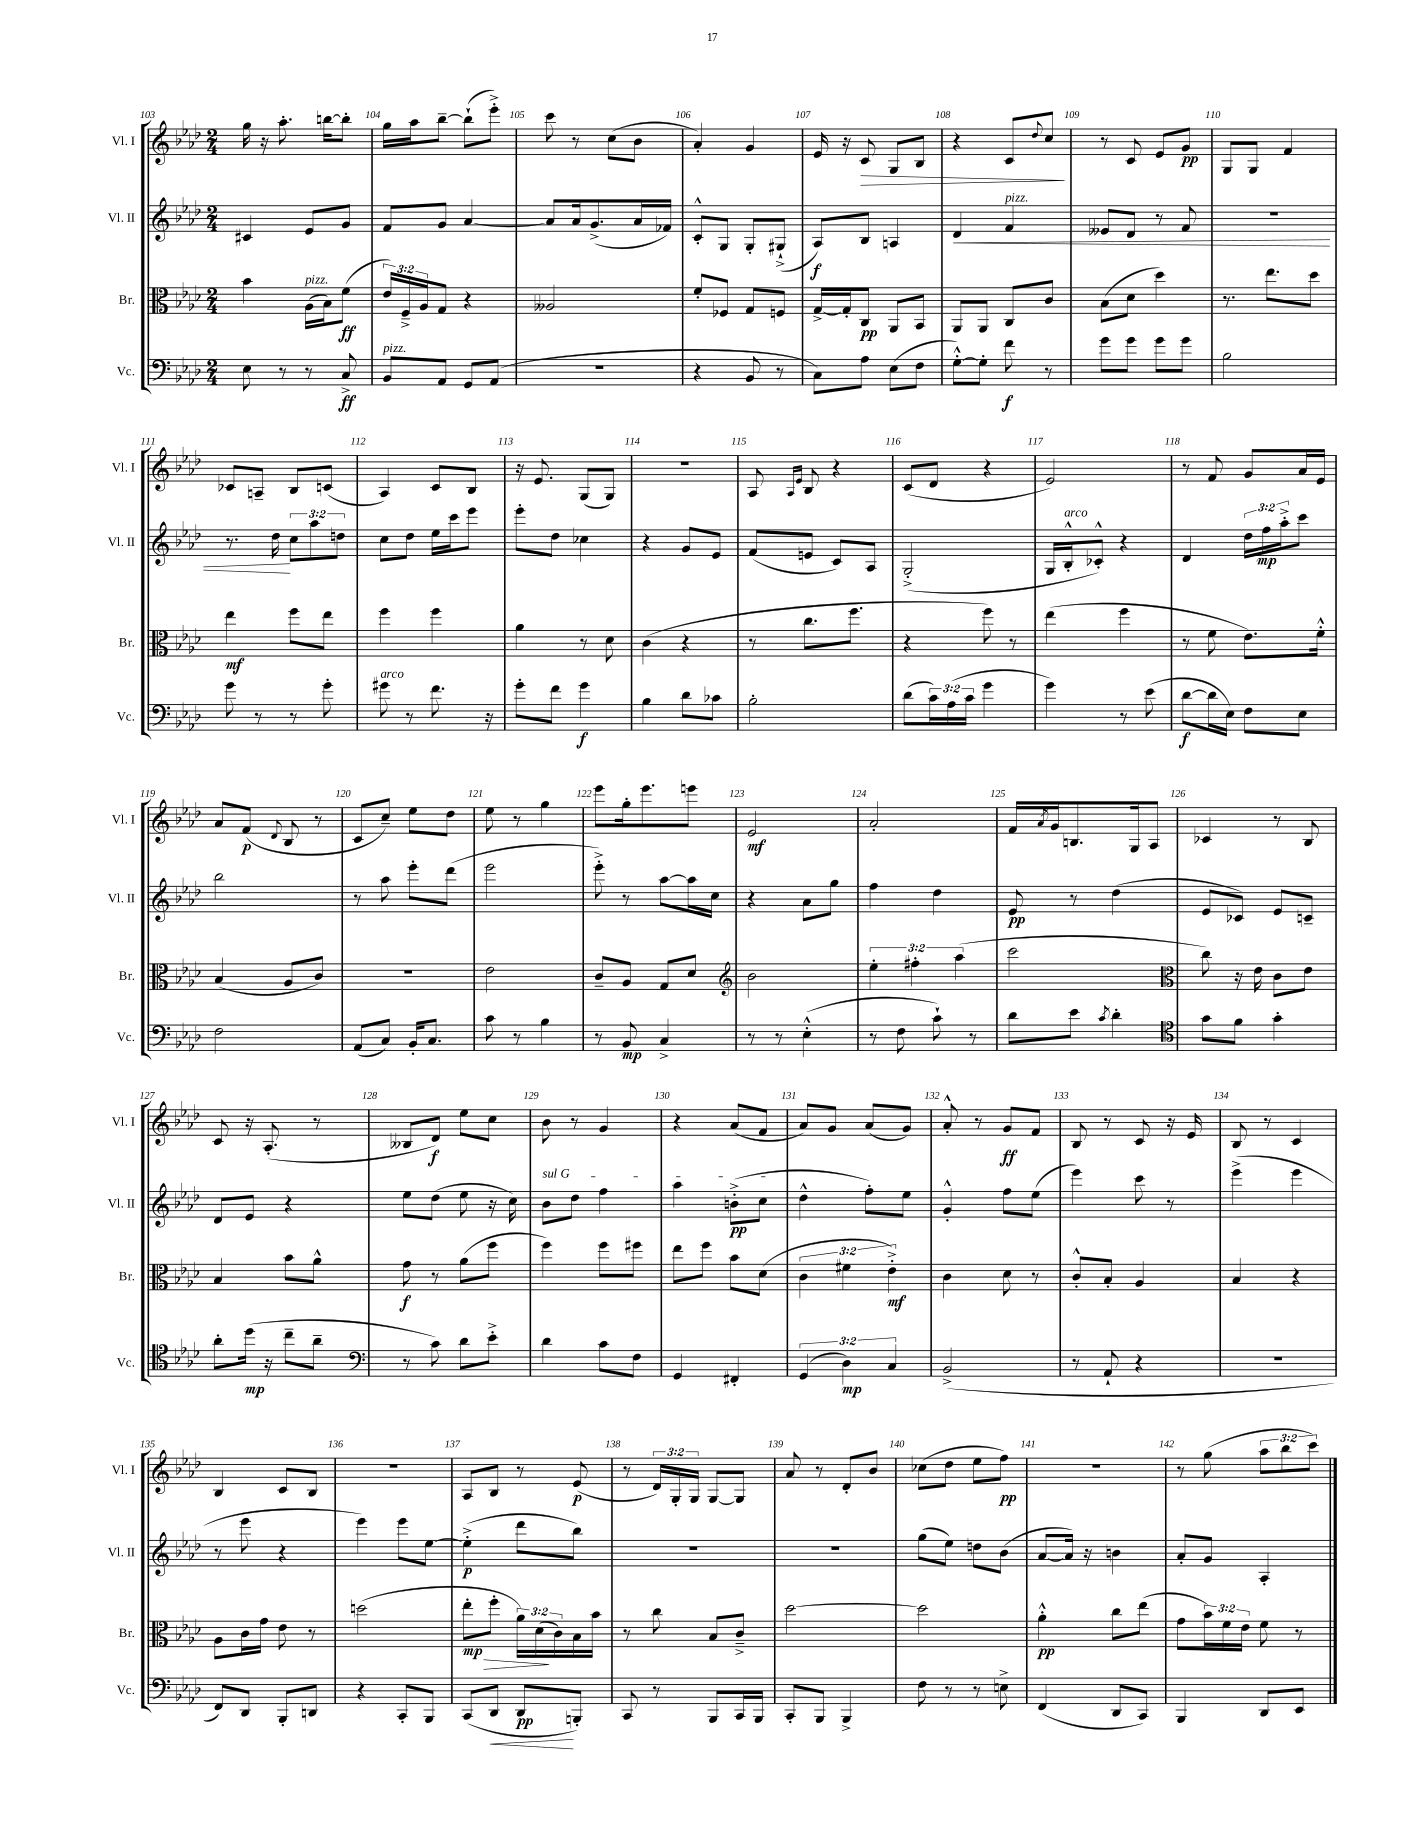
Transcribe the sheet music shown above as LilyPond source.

<<
\new StaffGroup <<
\new Staff = "s0" \with { instrumentName = "Vl. I" shortInstrumentName = "Vl. I" } {
    \clef treble \key aes \major \numericTimeSignature \time 2/4 \override Staff.TupletNumber.text = #tuplet-number::calc-fraction-text
    g''16 r16 aes''8.-. b''16~ b''8-. |
    g''16 aes''16 bes''8~-- bes''8-!( ees'''8-.->) |
    c'''8 r8 c''8( bes'8 |
    aes'4-.) g'4 |
    ees'16 r16 c'8\> g8 bes8 |
    r4 c'8 \appoggiatura { des''8 } c''8\! |
    r8 c'8 ees'8 g'8\pp |
    g8 g8 f'4 |
    ces'8 a8-- bes8 c'8( |
    aes4) c'8 bes8 |
    r16 ees'8. g8( g8) |
    R2 |
    aes8 \grace { aes16 ees'16 } bes8 r4 |
    c'8( des'8 r4 |
    ees'2) |
    r8 f'8 g'8 aes'16 ees'16 |
    aes'8 f'8\p( \appoggiatura { des'8 } bes8 r8 |
    c'8 c''8--) ees''8 des''8 |
    ees''8 r8 g''4 |
    ees'''8 g''16-. ees'''8. e'''8 |
    ees'2\mf |
    aes'2-. |
    f'16 \acciaccatura { aes'8 } g'16 b8. g16 aes8 |
    ces'4 r8 bes8 |
    c'8 r16 aes8.-.( r8 |
    beses8 des'8\f) ees''8 c''8 |
    bes'8 r8 g'4 |
    r4 aes'8( f'8 |
    aes'8) g'8 aes'8( g'8) |
    aes'8-.-^ r8 g'8\ff f'8 |
    bes8 r8 c'8 r16 ees'16 |
    bes8 r8 c'4 |
    bes4 c'8 bes8 |
    r2 |
    aes8 bes8 r8 ees'8\p( |
    r8 \tuplet 3/2 { des'16) g16-. g16 } g8~ g8 |
    aes'8 r8 des'8-. bes'8 |
    ces''8( des''8 ees''8 f''8\pp) |
    R2 |
    r8 g''8( \tuplet 3/2 { aes''8 bes''8 c'''8) } \bar "|." |
}
\new Staff = "s1" \with { instrumentName = "Vl. II" shortInstrumentName = "Vl. II" } {
    \clef treble \key aes \major \numericTimeSignature \time 2/4 \override Staff.TupletNumber.text = #tuplet-number::calc-fraction-text
    cis'4 ees'8 g'8 |
    f'8 g'8 aes'4~ |
    aes'8 aes'16 g'8.->( aes'16 fes'16) |
    c'8-.-^ g8 g8-. gis8-!->( |
    aes8\f) bes8 a4 |
    des'4\< f'4^\markup { \italic "pizz." } |
    eeses'8 des'8 r8 f'8 |
    r2 |
    r8. des''16\! \tuplet 3/2 { c''8 aes''8 d''8 } |
    c''8 des''8 ees''16 c'''16 ees'''8 |
    ees'''8-. des''8 ces''4 |
    r4 g'8 ees'8 |
    f'8( e'8 c'8) aes8 |
    g2-.->( |
    g16 bes16-.-^^\markup { \italic "arco" } ces'8-.-^) r4 |
    des'4 \tuplet 3/2 { des''16 f''16\mp aes''16-.-> } c'''8 |
    bes''2 |
    r8 aes''8 ees'''8-. des'''8( |
    ees'''2 |
    ees'''8-.->) r8 aes''8~ aes''16 c''16 |
    r4 aes'8 g''8 |
    f''4 des''4 |
    ees'8\pp r8 des''4( |
    ees'8 ces'8) ees'8 c'8-- |
    des'8 ees'8 r4 |
    ees''8 des''8( ees''8 r16 c''16) |
    \once \override TextSpanner.bound-details.left.text = \markup { \italic "sul G" } bes'8\startTextSpan des''8 f''4 |
    aes''4 b'8-.->\pp( c''8\stopTextSpan |
    des''4-^ f''8-.) ees''8 |
    g'4-.-^ f''8 ees''8( |
    ees'''4) c'''8 r8 |
    ees'''4->( ees'''4 |
    r8 ees'''8 r4 |
    ees'''4) ees'''8 ees''8~ |
    ees''4-.->\p( des'''8 bes''8) |
    R2 |
    R2 |
    g''8( ees''8) d''8 bes'8( |
    aes'8~ aes'16) r16 b'4 |
    aes'8-. g'8 aes4-. \bar "|." |
}
\new Staff = "s2" \with { instrumentName = "Br." shortInstrumentName = "Br." } {
    \clef alto \key aes \major \numericTimeSignature \time 2/4 \override Staff.TupletNumber.text = #tuplet-number::calc-fraction-text
    bes'4 aes16^\markup { \italic "pizz." }( bes16) f'8\ff( |
    \tuplet 3/2 { ees'16) f16---> aes16 } g8 r4 |
    aeses2 |
    f'8-. fes8 g8 f8 |
    g16~-> g16-. c8\pp aes,8 bes,8 |
    aes,8 aes,8 c8 c'8 |
    bes8( des'8 des''4) |
    r8. ees''8. des''8 |
    ees''4\mf f''8 ees''8 |
    f''4 f''4 |
    aes'4 r8 des'8 |
    c'4( r4 |
    r8 c''8. f''8. |
    r4 f''8) r8 |
    ees''4( f''4 |
    r8 f'8 ees'8.) f'16-.-^ |
    bes4( aes8 c'8) |
    r2 |
    ees'2 |
    c'8-- aes8 g8 des'8 |
    \clef treble bes'2 |
    \tuplet 3/2 { ees''4-. fis''4-. aes''4( } |
    c'''2 |
    \clef alto c''8) r16 ees'16 c'8 ees'8 |
    bes4 bes'8 aes'8-^ |
    g'8\f r8 aes'8( f''8 |
    f''4) f''8 fis''8 |
    ees''8 f''8 bes'8 des'8( |
    \tuplet 3/2 { c'4 fis'4 ees'4-.->\mf) } |
    c'4 des'8 r8 |
    c'8-.-^ bes8-. aes4 |
    bes4 r4 |
    aes8 c'16 g'16 ees'8 r8 |
    d''2( |
    ees''8-.\mp\> f''8-. \tuplet 3/2 { aes'16) des'16\!( c'16) } bes16 bes'16 |
    r8 c''8 bes8 c'8---> |
    des''2~ |
    des''2 |
    aes'4-.-^\pp c''8 ees''8( |
    g'8 \tuplet 3/2 { bes'16) f'16 ees'16 } f'8 r8 \bar "|." |
}
\new Staff = "s3" \with { instrumentName = "Vc." shortInstrumentName = "Vc." } {
    \clef bass \key aes \major \numericTimeSignature \time 2/4 \override Staff.TupletNumber.text = #tuplet-number::calc-fraction-text
    ees8 r8 r8 c8->\ff |
    bes,8^\markup { \italic "pizz." } aes,8 g,8 aes,8( |
    R2 |
    r4 bes,8 r8 |
    c8) aes8 ees8( f8 |
    g8~-.-^) g8-. f'8\f r8 |
    g'8 g'8 g'8 g'8 |
    bes2 |
    g'8 r8 r8 g'8-. |
    gis'8^\markup { \italic "arco" } r8 f'8. r16 |
    g'8-. f'8 g'4\f |
    bes4 des'8 ces'8 |
    bes2-. |
    des'8( \tuplet 3/2 { c'16) aes16( c'16 } g'4 |
    g'4) r8 ees'8( |
    des'8~\f des'16 ees16) f8 ees8 |
    f2 |
    aes,8( c8) bes,16-. c8. |
    c'8 r8 bes4 |
    r8 bes,8\mp c4-> |
    r8 r8 ees4-.-^( |
    r8 f8 c'8-!) r8 |
    des'8 ees'8 \acciaccatura { c'8 } des'4-. |
    \clef tenor g'8 f'8 g'4-. |
    aes'8-. des''16\mp( r16 c''8-- aes'8-- |
    \clef bass r8 c'8) des'8 ees'8-.-> |
    des'4 c'8 f8 |
    g,4 fis,4-. |
    \tuplet 3/2 { g,4( des4\mp) c4 } |
    bes,2->( |
    r8 aes,8-! r4 |
    r2 |
    f,8) des,8 bes,,8-. d,8 |
    r4 c,8-. bes,,8 |
    c,8( des,8\< des,8\pp\! b,,8-.) |
    c,8 r8 bes,,8 c,16 bes,,16 |
    c,8-. bes,,8 bes,,4-> |
    f8 r8 r8 e8-> |
    f,4( des,8 c,8) |
    bes,,4 des,8 ees,8 \bar "|." |
}
>>
>>
\layout { \context { \Score currentBarNumber = #103 \override BarNumber.break-visibility = ##(#f #t #t) barNumberVisibility = #all-bar-numbers-visible } }
